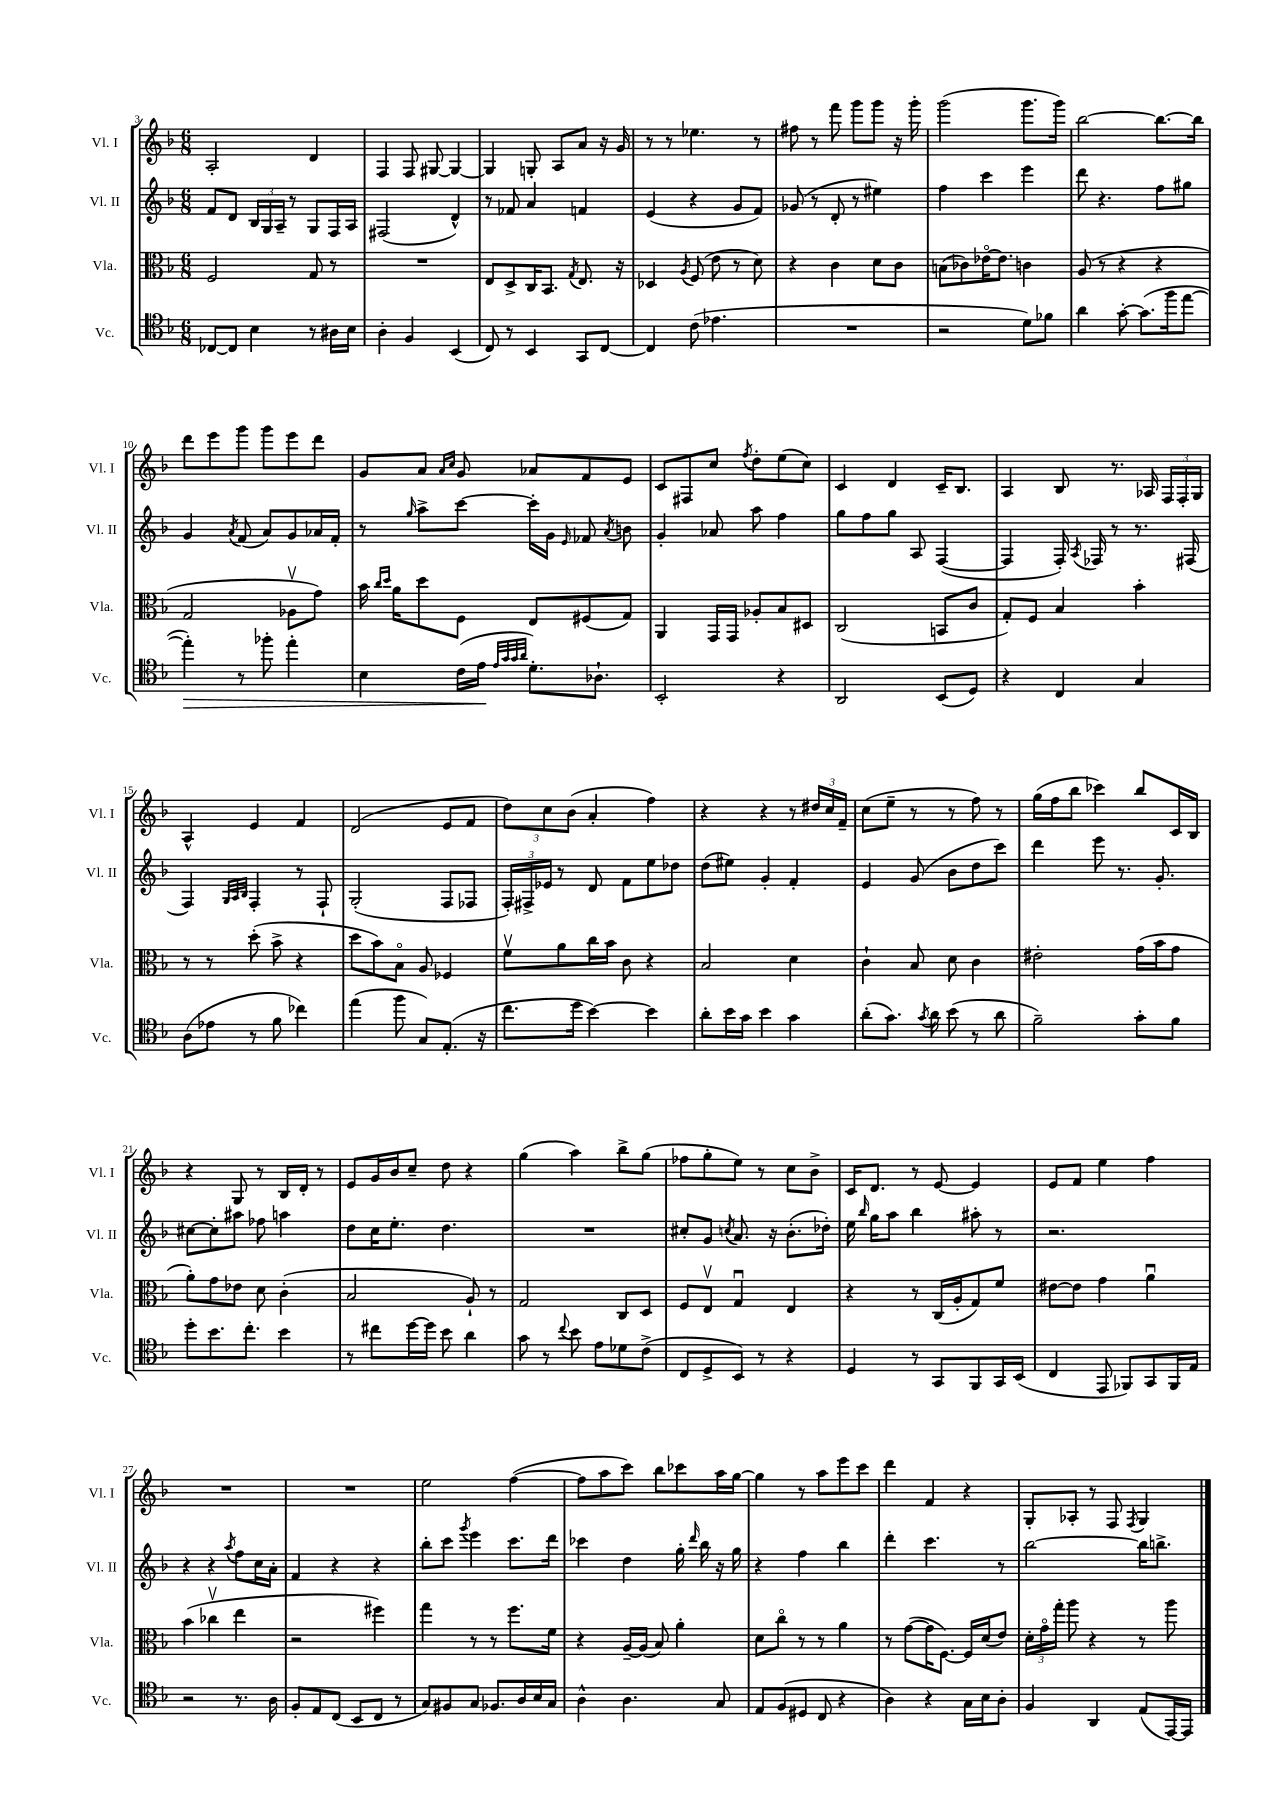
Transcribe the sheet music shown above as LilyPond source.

<<
\new StaffGroup <<
\new Staff = "s0" \with { instrumentName = "Vl. I" shortInstrumentName = "Vl. I" } {
    \clef treble \key f \major \numericTimeSignature \time 6/8
    \autoBeamOff a2-. d'4 |
    f4 f8 gis8~ gis4~ |
    gis4 g8-. a8[ a'8] r16 g'16 |
    r8 r8 ees''4. r8 |
    fis''8 r8 f'''8 g'''8[ g'''8] r16 g'''16-. |
    g'''2( g'''8.[ g'''16]) |
    bes''2~ bes''8.[~ bes''16] |
    d'''8[ e'''8 g'''8] g'''8[ e'''8 d'''8] |
    g'8[ a'8] \grace { a'16[ c''16] } g'8 aes'8[ f'8 e'8] |
    c'8[ fis8 c''8] \acciaccatura { f''8 } d''8[-. e''8( c''8]) |
    c'4 d'4 c'16[-- bes8.] |
    a4 bes8 r8. aes16 \tuplet 3/2 { f16[ f16-. g16] } |
    a4-^ e'4 f'4 |
    d'2( e'8[ f'8] |
    \tuplet 3/2 { d''8[) c''8 bes'8]( } a'4-. f''4) |
    r4 r4 r8 \tuplet 3/2 { dis''16[ c''16 f'16]-- } |
    c''8[( e''8]-- r8 r8 f''8) r8 |
    g''16[( f''16 bes''8] ces'''4) bes''8[ c'16 bes16] |
    r4 g8 r8 bes16[ d'16]-. r8 |
    e'8[ g'16 bes'16 c''8]-- d''8 r4 |
    g''4( a''4) bes''8[-> g''8]( |
    fes''8[ g''8-. e''8]) r8 c''8[ bes'8]-> |
    c'16[ d'8.] r8 e'8~ e'4 |
    e'8[ f'8] e''4 f''4 |
    R2. |
    R2. |
    e''2 f''4~( |
    f''8[ a''8 c'''8]) bes''8[ ces'''8 a''16 g''16]~ |
    g''4 r8 a''8[ e'''8 c'''8] |
    d'''4 f'4 r4 |
    g8[-. aes8]-. r8 f8 \acciaccatura { f8 } g4 \bar "|." |
}
\new Staff = "s1" \with { instrumentName = "Vl. II" shortInstrumentName = "Vl. II" } {
    \clef treble \key f \major \numericTimeSignature \time 6/8
    \autoBeamOff f'8[ d'8] \tuplet 3/2 { bes16[ g16 a16]-- } r8 g8[ f16 a16] |
    fis2( d'4-^) |
    r8 fes'8 a'4 f'4 |
    e'4( r4 g'8[ f'8]) |
    ges'8( r8 d'8-. r8 eis''4) |
    f''4 c'''4 e'''4 |
    d'''8 r4. f''8[ gis''8] |
    g'4 \acciaccatura { a'8 } f'8( a'8[) g'8 aes'16 f'16]-. |
    r8 \grace { g''16 } a''8[-> c'''8]~ c'''16[-. g'16] \grace { e'16 } fes'8 \acciaccatura { a'8 } b'8 |
    g'4-. aes'8 a''8 f''4 |
    g''8[ f''8 g''8] a8 f4~( |
    f4 f16-.) \acciaccatura { a8 } fes16 r8 r8. fis16( |
    f4) \grace { g32[ a32 bes32] } f4-. r8 f8-! |
    g2-.( f8[ fes8] |
    \tuplet 3/2 { f16[-.) fis16-> ees'16] } r8 d'8 f'8[ e''8 des''8] |
    d''8[( eis''8]) g'4-. f'4-. |
    e'4 g'8( bes'8[ d''8 c'''8]) |
    d'''4 e'''8 r8. g'8.-. |
    cis''8[~ cis''8-. ais''8] fes''8 a''4 |
    d''8[ c''16 e''8.]-. d''4. |
    R2. |
    cis''8[-. g'8] \acciaccatura { c''8 } a'8. r16 bes'8.[-.( des''16]-.) |
    e''16 \grace { bes''16 } g''16[ a''8] bes''4 ais''8-. r8 |
    r2. |
    r4 r4 \acciaccatura { a''8 } f''8[ c''16 a'16]-. |
    f'4 r4 r4 |
    bes''8[-. c'''8] \acciaccatura { g'''8 } e'''4 c'''8.[ d'''16] |
    ces'''4 d''4 g''16-. \grace { d'''16 } bes''16 r16 g''16 |
    r4 f''4 bes''4 |
    d'''4-. c'''4. r8 |
    bes''2~ bes''16[ b''8.]-> \bar "|." |
}
\new Staff = "s2" \with { instrumentName = "Vla." shortInstrumentName = "Vla." } {
    \clef alto \key f \major \numericTimeSignature \time 6/8
    \autoBeamOff f2 g8 r8 |
    R2. |
    e8[ d8-> c16 bes,8.] \acciaccatura { g8 } e8. r16 |
    des4 \acciaccatura { a8 } f8( e'8 r8 d'8) |
    r4 c'4 d'8[ c'8] |
    b8[( ces'8) ees'16~\flageolet ees'8.] c'4 |
    a8( r8 r4 r4 |
    g2 aes8[\upbow g'8]) |
    bes'16 \grace { c''16[ d''16] } a'16[ d''8 f8] e8[ fis8( g8]) |
    a,4 g,16[ g,16] aes8[-. bes8 dis8] |
    c2( b,8[ c'8] |
    g8[-.) f8] bes4 bes'4-. |
    r8 r8 d''8-.( bes'8-> r4 |
    d''8[ bes'8) bes8]\flageolet a8 fes4 |
    f'8[\upbow a'8 c''16 bes'16] c'8 r4 |
    bes2 d'4 |
    c'4-! bes8 d'8 c'4 |
    eis'2-. g'16[( bes'16 g'8] |
    a'8[-.) g'8 ees'8] d'8 c'4-.( |
    bes2 a8-!) r8 |
    g2 c8[ d8] |
    f8[ e8]\upbow g4\downbow e4 |
    r4 r8 c16[( a16-. g8) f'8] |
    eis'8[~ eis'8] g'4 a'4\downbow |
    bes'4( ces''4\upbow e''4 |
    r2 fis''4) |
    g''4 r8 r8 f''8.[ f'16] |
    r4 a16[~-- a16]( bes8) a'4-. |
    d'8[ c''8]\flageolet r8 r8 a'4 |
    r8 g'8[~( g'16 f8.]~) f16[ d'16( e'8]) |
    \tuplet 3/2 { d'16[-. g'16\flageolet g''16]-. } a''8 r4 r8 a''8 \bar "|." |
}
\new Staff = "s3" \with { instrumentName = "Vc." shortInstrumentName = "Vc." } {
    \clef tenor \key f \major \numericTimeSignature \time 6/8
    \autoBeamOff ces8[~ ces8] bes4 r8 ais16[ bes16] |
    a4-. f4 bes,4( |
    c8) r8 bes,4 g,8[ c8]~ |
    c4 c'8( ees'4. |
    R2. |
    r2 d'8[) fes'8] |
    a'4 g'8~-. g'8.[( f''16 e''8]~ |
    e''4-.\>) r8 fes''8-. e''4-. |
    bes4 c'16[( e'16]\! \grace { e'32[ g'32 g'32 a'32] } d'8.[-.) aes8.]-! |
    bes,2-. r4 |
    a,2 bes,8[( d8]) |
    r4 c4 g4 |
    a8[( ees'8] r8 f'8 ces''4) |
    e''4( f''8 g8[) e8.]-.( r16 |
    c''8.[ d''16] bes'4~) bes'4 |
    a'8[-. bes'16 g'16] bes'4 g'4 |
    a'8[-.( g'8.]) \acciaccatura { g'8 } a'16 bes'8( r8 a'8 |
    f'2--) g'8[-. f'8] |
    d''8[-. bes'8. c''8.]-. bes'4 |
    r8 cis''8[ d''16~ d''16] bes'8 a'4 |
    g'8 r8 \appoggiatura { c''8 } bes'8 e'8[ des'8 c'8]->( |
    c8[ d8-> bes,8]) r8 r4 |
    d4 r8 g,8[ f,8 g,16 bes,16]( |
    c4 e,8 fes,8[) g,8 fes,16 e16] |
    r2 r8. a16 |
    f8[-. e8 c8]( bes,8[ c8] r8 |
    g8[) fis8 g8] fes8.[ a16 bes16 g16] |
    a4-^ a4. g8 |
    e8[ f8( dis8] c8 r4 |
    a4) r4 g16[ bes16 a8]-. |
    f4 a,4 e8[( e,16~) e,16] \bar "|." |
}
>>
>>
\layout { \context { \Score currentBarNumber = #3 } }
